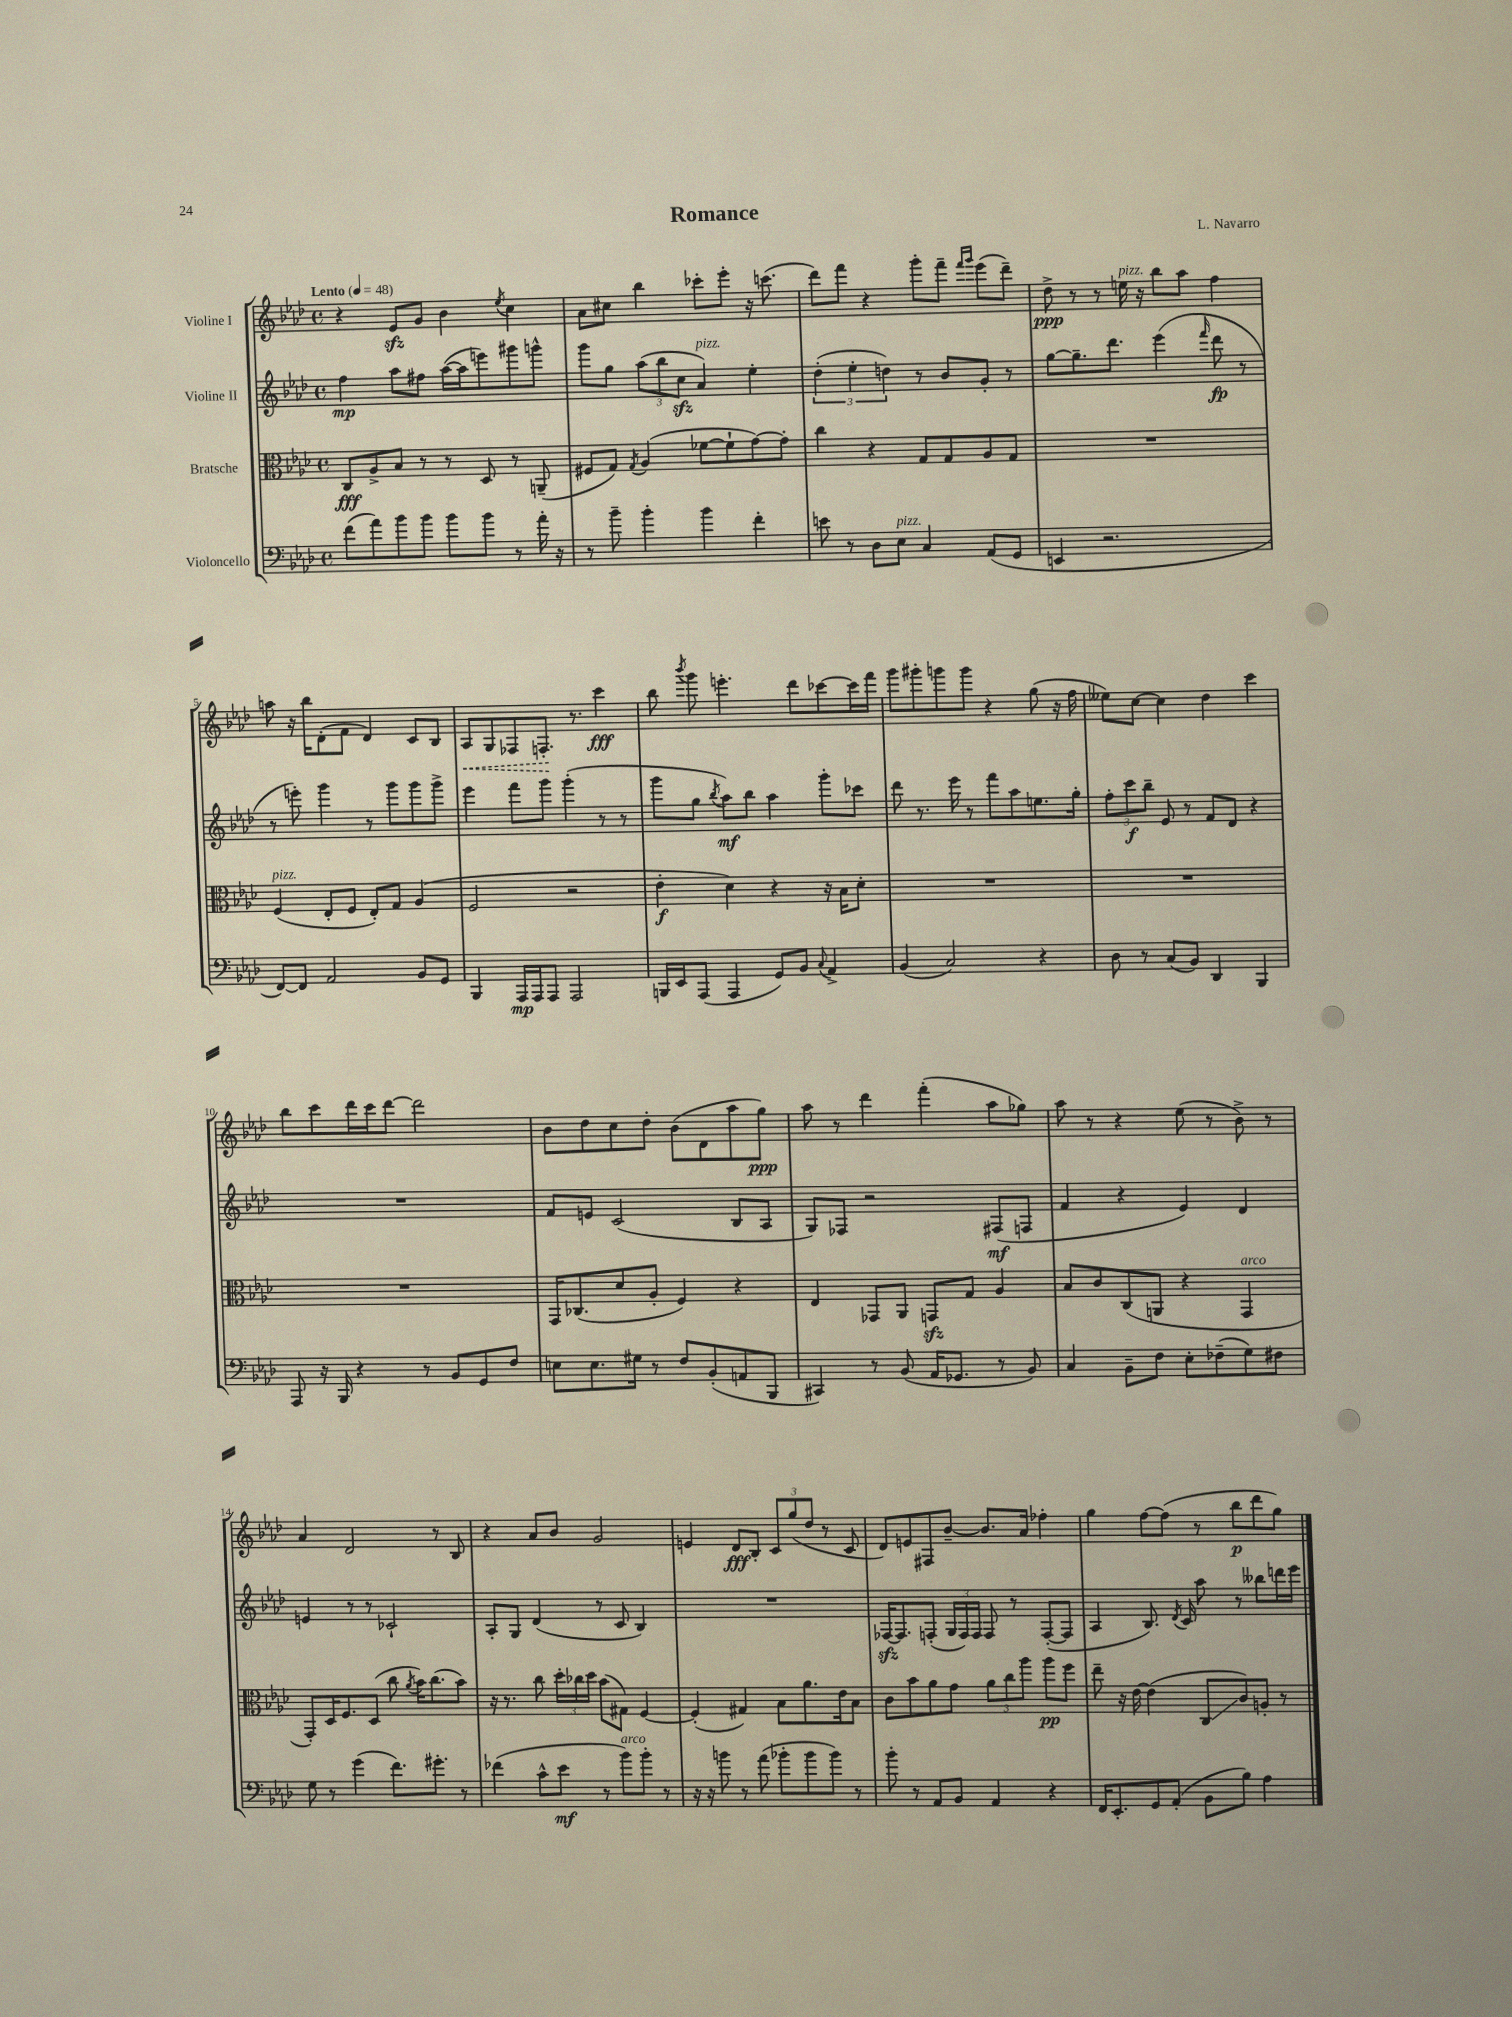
\header { title = "Romance" composer = "L. Navarro" }
<<
\new StaffGroup <<
\new Staff = "s0" \with { instrumentName = "Violine I" } {
    \clef treble \key aes \major \defaultTimeSignature \time 4/4 \tempo "Lento" 4 = 48
    \autoBeamOff r4 ees'8[\sfz g'8] bes'4 \acciaccatura { ees''8 } c''4 |
    aes'8[ cis''8] bes''4 ces'''8[-. ees'''8]-. r16 c'''8.( |
    des'''8[) f'''8] r4 g'''8[-. f'''8]-- \grace { f'''16[ g'''16] } ees'''8[( des'''8]--) |
    des''8->\ppp r8 r8 e''16^\markup { \italic "pizz." } r16 bes''8[ aes''8] f''4 |
    a''8 r16 bes''16[ des'8-.( f'8] des'4) c'8[ bes8] |
    \once \override Hairpin.style = #'dashed-line aes8[\< g8 fes8 f8.]-.\! r8. c'''4\fff |
    bes''8 \acciaccatura { bes'''8 } g'''8 e'''4.-. des'''8[ ces'''8~ ces'''16 f'''16] |
    g'''8[ gis'''8-. g'''8 g'''8] r4 g''8( r16 f''16 |
    eeses''8[) c''8]~ c''4 des''4 c'''4 |
    bes''8[ c'''8 des'''16 c'''16 des'''8]~ des'''2 |
    bes'8[ des''8 c''8 des''8]-. bes'8[( des'8 aes''8 g''8]\ppp) |
    aes''8 r8 des'''4 f'''4-.( aes''8[ ges''8]) |
    aes''8 r8 r4 ees''8( r8 bes'8->) r8 |
    aes'4 des'2 r8 bes8 |
    r4 aes'8[ bes'8] g'2 |
    e'4 des'8[\fff bes8]-. \tuplet 3/2 { c'8[ g''8( des''8] } r8 c'8 |
    des'8[) e'8 fis8 bes'8]~-- bes'8.[ aes'16] fes''4-. |
    g''4 f''8[~ f''8]( r8 bes''8[\p des'''8 g''8]) \bar "|." |
}
\new Staff = "s1" \with { instrumentName = "Violine II" } {
    \clef treble \key aes \major \defaultTimeSignature \time 4/4
    \autoBeamOff f''4\mp aes''8[ fis''8] aes''16[~( aes''16 e'''8) gis'''8 g'''8]-^ |
    g'''8[ g''8] \tuplet 3/2 { aes''8[( bes''8 c''8]\sfz } aes'4^\markup { \italic "pizz." }) ees''4-. |
    \tuplet 3/2 { des''4-.( ees''4-. d''4) } r8 bes'8[ g'8]-. r8 |
    g''8[~ g''8.-- des'''8.] ees'''4( \grace { f'''16 } des'''8\fp r8 |
    r8 e'''8-.) g'''4 r8 g'''8[ g'''8 g'''8]-> |
    ees'''4 f'''8[ g'''8] g'''4-.( r8 r8 |
    g'''8[ g''8] \acciaccatura { bes''8 } aes''8[\mf) bes''8] aes''4 g'''8[-. ces'''8] |
    des'''8 r8. ees'''16 r8 f'''8[ aes''8 e''8. g''16]-. |
    \tuplet 3/2 { f''8[-. c'''8\f bes''8]-- } ees'8 r8 f'8[ des'8] r4 |
    R1 |
    f'8[ e'8] c'2( bes8[ aes8] |
    g8[) fes8] r2 fis8[\mf( f8] |
    f'4 r4 ees'4) des'4 |
    e'4 r8 r8 ces'2-! |
    aes8[-. g8] des'4( r8 c'8 bes4) |
    R1 |
    fes16[~\sfz fes8. f8]-.( \tuplet 3/2 { g16[ f16) f16] } f8 r8 f8[~-.( f8] |
    aes4 bes8.) \acciaccatura { des'8 } c'16 aes''8 r8 beses''8[ d'''16 ees'''16] \bar "|." |
}
\new Staff = "s2" \with { instrumentName = "Bratsche" } {
    \clef alto \key aes \major \defaultTimeSignature \time 4/4
    \autoBeamOff c8[\fff aes8-> bes8] r8 r8 des8 r8 a,8--( |
    fis8[ g8]) \acciaccatura { g8 } aes4( fes'8[~ fes'8-! g'8~) g'8]-. |
    c''4 r4 g8[ g8 aes8 g8] |
    R1 |
    f4^\markup { \italic "pizz." }( ees8[-. f8] ees8[-.) g8] aes4( |
    f2 r2 |
    ees'4-.\f des'4) r4 r16 bes16[ des'8]-. |
    R1 |
    R1 |
    R1 |
    g,16[ ces8.( des'8 aes8]-. f4) r4 |
    ees4 ges,8[ aes,8] g,8[\sfz g8] aes4 |
    bes8[ c'8 c8( a,8] r4 g,4^\markup { \italic "arco" } |
    g,8[-.) des16 f8. des8]( c''8 \acciaccatura { aes'8 } bes'16[) c''8.( bes'8]) |
    r16 r8. c''8 \tuplet 3/2 { des''16[-. ces''16 des''16] } bes'8[( gis8]) f4~ |
    f4-.( gis4) bes8[ aes'8. ees'16 bes8] |
    c'8[ bes'8 aes'8 g'8] \tuplet 3/2 { aes'8[ c''8 aes''8] } aes''8[\pp f''8] |
    ees''8-- r16 ees'16~ ees'4( c8[\glissando c'8) a8]-. r8 \bar "|." |
}
\new Staff = "s3" \with { instrumentName = "Violoncello" } {
    \clef bass \key aes \major \defaultTimeSignature \time 4/4
    \autoBeamOff f'8[( aes'8) bes'8 bes'8] bes'8[ bes'8] r8 aes'16-. r16 |
    r8 bes'8-- bes'4-. bes'4 f'4-. |
    e'8 r8 des8[ ees8]^\markup { \italic "pizz." } c4 aes,8[( g,8] |
    e,4 r2. |
    f,8[~) f,8] aes,2 bes,8[ g,8] |
    bes,,4 aes,,16[\mp aes,,16 aes,,8] aes,,2 |
    b,,16[ ees,16 aes,,8]( aes,,4 g,8[) bes,8] \appoggiatura { c8 } aes,4-> |
    bes,4( c2) r4 |
    des8 r8 c8[( bes,8]) des,4 bes,,4 |
    aes,,8 r16 bes,,16 r4 r8 bes,8[ g,8 f8] |
    e8[ e8. gis16] r8 f8[ bes,8-.( a,8 bes,,8] |
    cis,4) r8 bes,8( aes,16[ ges,8.] r8 bes,8) |
    c4 bes,8[-- f8] ees8[-. fes8--( g8) fis8] |
    g8 r8 g'4( f'8.[) gis'8.]-. r8 |
    fes'4( c'8[-^ ees'8]\mf r8 bes'8[^\markup { \italic "arco" }) bes'8]-. r8 |
    r16 r16 b'8 r8 aes'8( bes'8[-. bes'8 bes'8]) r8 |
    bes'8-. r8 aes,8[ bes,8] aes,4 r4 |
    f,16[ ees,8.-. g,8 aes,8]-.( bes,8[ bes8]) aes4 \bar "|." |
}
>>
>>
